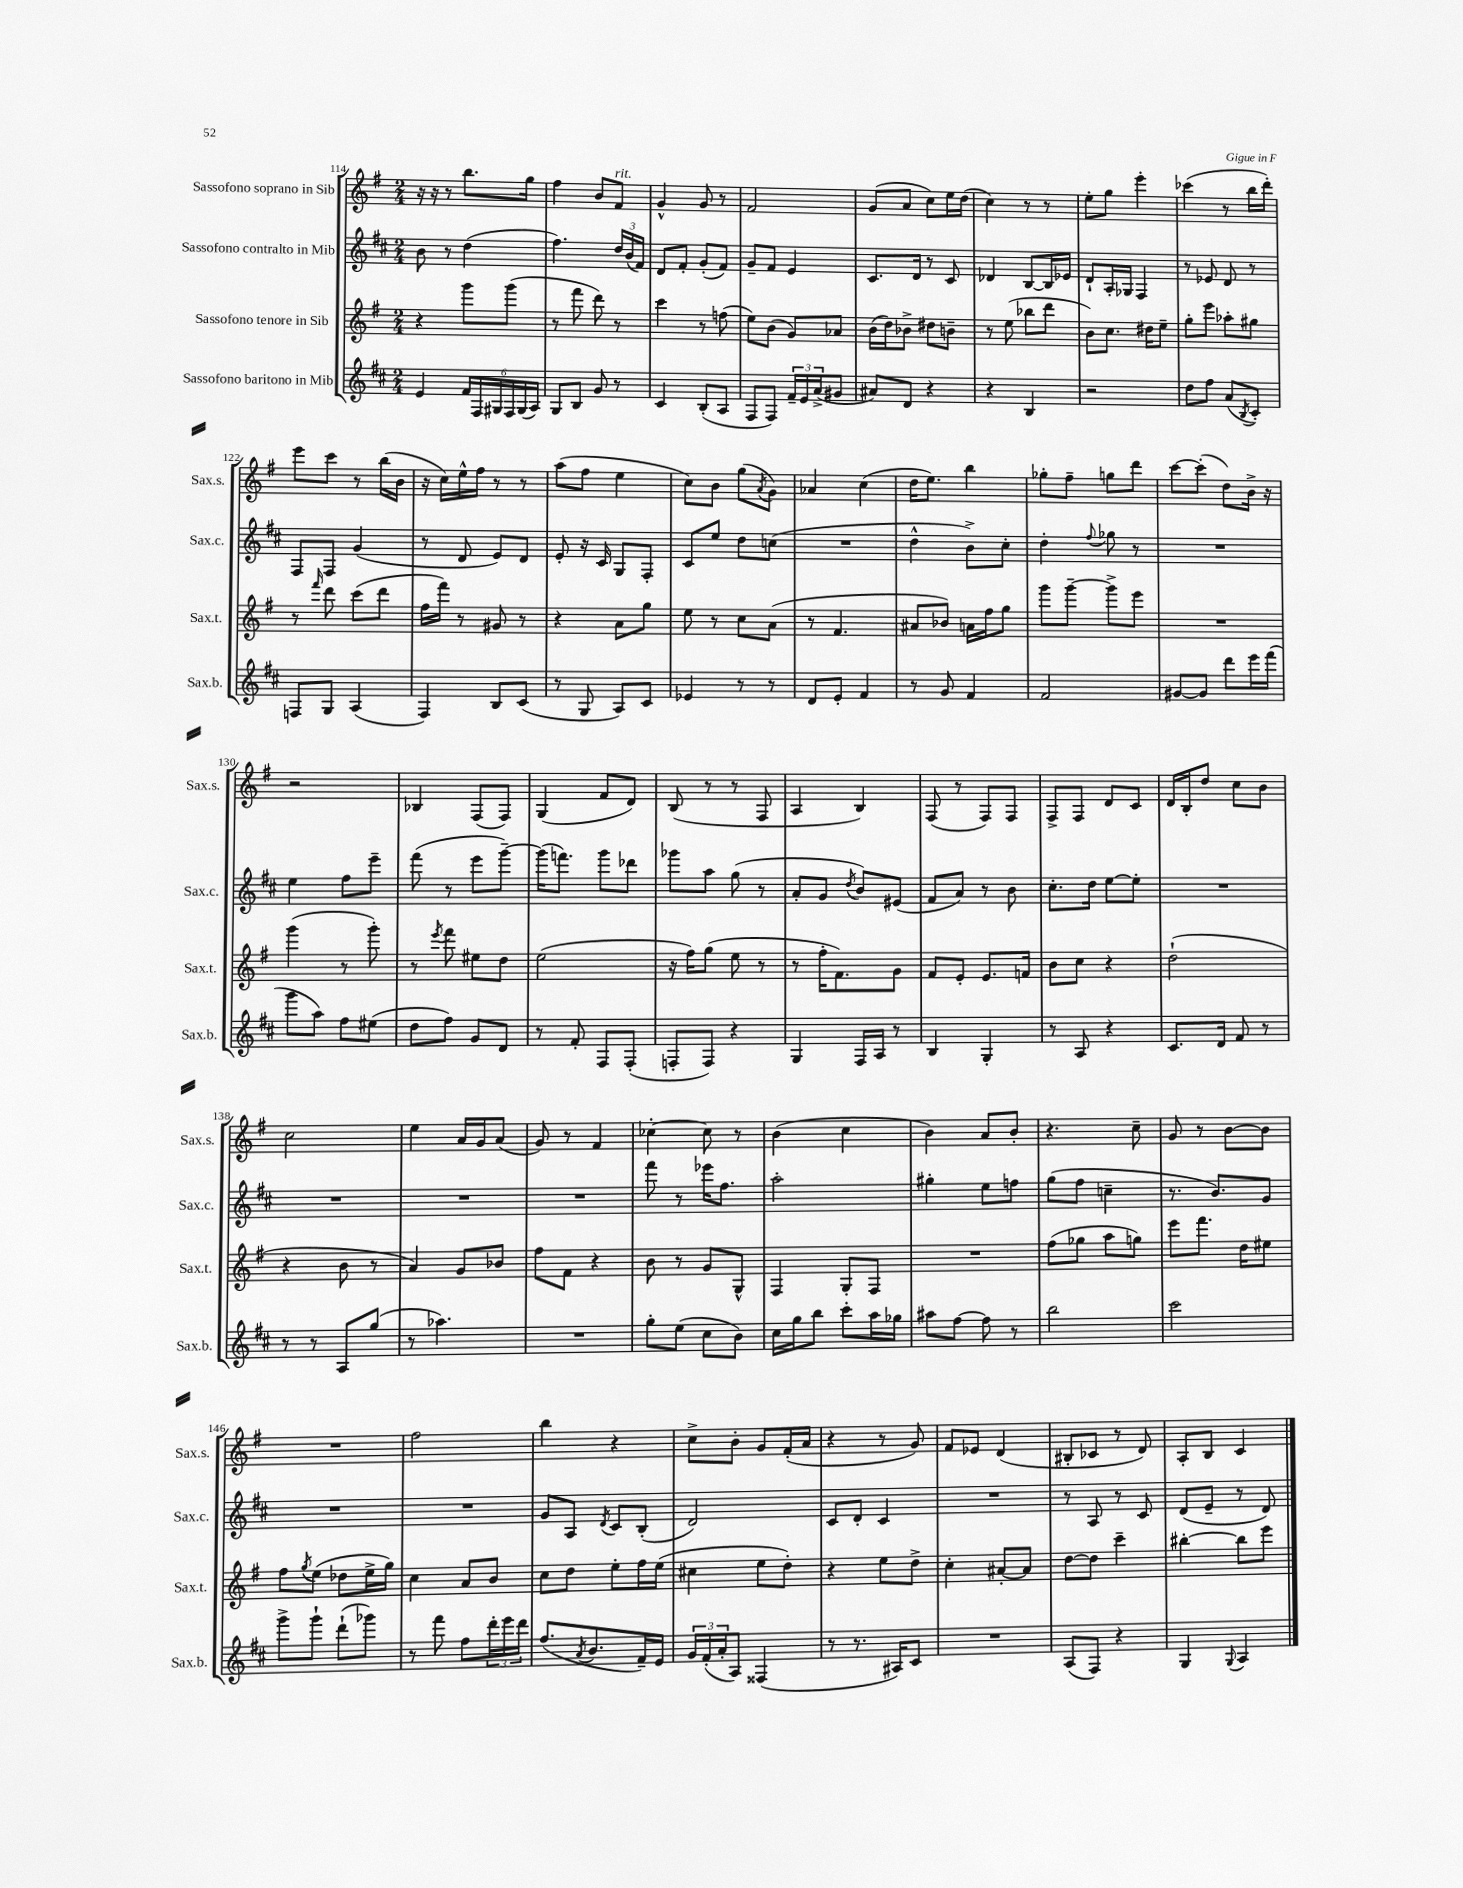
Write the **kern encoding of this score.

**kern	**kern	**kern	**kern
*staff4	*staff3	*staff2	*staff1
*clefG2	*clefG2	*clefG2	*clefG2
*k[f#c#]	*k[f#]	*k[f#c#]	*k[f#]
*M2/4	*M2/4	*M2/4	*M2/4
4e	4r	8b	16r
.	.	.	16r
.	.	8r	8r
24f#	8ggg	(4dd	8.bb
24F#	.	.	.
24G#	.	.	.
24F#	(8ggg	.	.
(24G#	.	.	.
.	.	.	16gg
24A)	.	.	.
=	=	=	=
8G	8r	4.ff#)	4ff#
8B	8fff#	.	.
8g	8ddd)	.	8b
8r	8r	24dd	8f#
.	.	(24b	.
.	.	24f#)	.
=	=	=	=
4c#	4ccc	8d	4g^^
.	.	8f#'	.
(8B'	8r	(8g'	8g
8A	(8ff	8f#)	8r
=	=	=	=
8F#	8ee)	8g~	2f#
8F#)	(8b	8f#	.
24f#~	8g)	4e	.
24e	.	.	.
(24a^	.	.	.
8g#	8a-	.	.
=	=	=	=
8a#)	(16b	8.c#	(8g
.	16dd)	.	.
8d	8b-^	.	8a
.	.	16d	.
4r	8dd#	8r	8cc)
.	8b~	8c#	16ee
.	.	.	(16dd
=	=	=	=
4r	8r	4d-	4cc)
.	(8ee	.	.
4B	8bb-	[8B	8r
.	8ddd	16B]	8r
.	.	16e-	.
=	=	=	=
2r	8b)	8d`	8ee'
.	8.cc	16A'	8gg
.	.	16G-	.
.	.	4F#	4eee'
.	16dd#	.	.
.	8ee~	.	.
=	=	=	=
8dd	8gg'	8r	(4ccc-
8ff#	8eee	8e-	.
(8a	8aa-'	8d	8r
8qB	.	.	.
8c#')	8gg#	8r	16bb
.	.	.	16ddd')
=	=	=	=
8F	8r	8F#	8eee
.	16qqfff#	.	.
8G	8ddd	8F#	8ccc
(4A	(8ccc	(4g	8r
.	8ddd	.	(16bb
.	.	.	16b
=	=	=	=
4F#)	16ff#	8r	16r
.	16fff#)	.	16cc)
.	8r	8d	16ee^^
.	.	.	16ff#
8B	8g#	8e)	8r
(8c#	8r	8d	8r
=	=	=	=
8r	4r	8e'	(8aa
8G	.	16r	8ff#
.	.	16c#	.
8A)	8a	8G	4ee
8c#	8gg	8F#'	.
=	=	=	=
4e-	8ee	8c#	8cc)
.	8r	8ee	8b
8r	8cc	8dd	(8gg
.	.	.	8qa
8r	(8a	(8cc	8g)
=	=	=	=
8d	8r	2r	4a-
8e'	4.f#	.	.
4f#	.	.	(4cc
=	=	=	=
8r	8a#	4dd^^	16dd
.	.	.	8.ee)
8g	8b-)	.	.
4f#	16a	8b^)	4bb
.	16ff#	.	.
.	8gg	8cc#'	.
=	=	=	=
2f#	8ggg	4dd'	8gg-'
.	[8ggg~	.	8ff#~
.	.	8qqff#	.
.	8ggg^]	8gg-	8gg
.	8eee	8r	8ddd
=	=	=	=
[8g#	2r	2r	[8ccc
8g#]	.	.	(8ccc']
8ddd	.	.	8dd)
16eee	.	.	16b^
(16fff#	.	.	16r
=	=	=	=
8ggg	(4ggg	4ee	2r
8aa)	.	.	.
8ff#	8r	8ff#	.
(8ee#	8ggg')	8eee~	.
=	=	=	=
8dd	8r	(8fff#	4B-
.	8qeee	.	.
8ff#)	8fff#	8r	.
8g	8ee#	8eee	(8F#
8d	8dd	[8ggg~)	8F#)
=	=	=	=
8r	(2ee	(16ggg]	(4G
.	.	8.fff)	.
8f#'	.	.	.
8F#	.	8ggg	8f#
(8F#'	.	8ddd-	8d)
=	=	=	=
8F'	16r	8ggg-	(8B
.	16ff#)	.	.
8F)	(8gg	8aa	8r
4r	8ee	(8gg	8r
.	8r	8r	8F#
=	=	=	=
4G	8r	8a'	4A
.	16ff#'	8g	.
.	8.f#)	.	.
.	.	8qdd	.
16F#	.	8b)	4B)
16A	.	.	.
8r	8g	(8e#	.
=	=	=	=
4B	8f#	8f#	(8F#
.	8e'	8a)	8r
4G'	8.e	8r	8F#)
.	.	8b	8F#
.	16f	.	.
=	=	=	=
8r	8b	8.cc#'	8F#^
8A	8cc	.	8F#
.	.	16dd	.
4r	4r	[8ee	8d
.	.	8ee']	8c
=	=	=	=
8.c#	(2dd`	2r	16d
.	.	.	16B'
.	.	.	8dd
16d	.	.	.
8f#	.	.	8cc
8r	.	.	8b
=	=	=	=
8r	4r	2r	2cc
8r	.	.	.
8A	8b	.	.
(8gg	8r	.	.
=	=	=	=
8r	4a)	2r	4ee
4.aa-)	.	.	.
.	8g	.	16a
.	.	.	16g
.	8b-	.	(8a
=	=	=	=
2r	8ff#	2r	8g)
.	8f#	.	8r
.	4r	.	4f#
=	=	=	=
8gg'	8b	8fff#	[4cc-'
(8ee	8r	8r	.
8cc#	8g	16eee-	8cc-]
.	.	8.ff#	.
8b)	8G^^	.	8r
=	=	=	=
16cc#	4F#	2aa'	(4b
16gg	.	.	.
8bb	.	.	.
8ccc#'	8G'	.	4cc
16aa	8F#	.	.
16gg-	.	.	.
=	=	=	=
8aa#	2r	4gg#'	4b)
[8ff#	.	.	.
8ff#]	.	8ee	8a
8r	.	8ff	8b'
=	=	=	=
2bb	(8ff#	(8gg	4.r
.	8gg-	8ff#	.
.	8aa	4cc~	.
.	8gg)	.	8cc~
=	=	=	=
2ccc#	8eee	8.r	8g
.	8.fff#	.	8r
.	.	8.b)	.
.	.	.	[8b
.	16dd	.	.
.	8ee#	8g	8b]
=	=	=	=
8ggg^	8ff#	2r	2r
.	8qgg	.	.
8ggg`	(8ee	.	.
(8ddd`	8dd-	.	.
8ggg-)	16ee^	.	.
.	16gg)	.	.
=	=	=	=
8r	4cc	2r	2ff#
8fff#	.	.	.
8ff#	8a	.	.
24ddd'	8b	.	.
24eee	.	.	.
24ddd	.	.	.
=	=	=	=
(8.ff#	8cc	8g	4bb
.	8dd	8A	.
8qa	.	.	.
8.b	.	.	.
.	.	8qd	.
.	8ee'	8c#	4r
16f#~)	16ff#	(8B'	.
16e	(16ee	.	.
=	=	=	=
24g	4cc#	2d)	8cc^
(24f#'	.	.	.
24a'	.	.	.
8A)	.	.	8b'
(4F##	8ee	.	8g
.	8dd')	.	(16f#'
.	.	.	16a
=	=	=	=
8r	4r	8c#	4r
8.r	.	8d'	.
.	8ee	4c#	8r
16A#)	.	.	.
8c#	8dd^	.	8g)
=	=	=	=
2r	4cc'	2r	8f#
.	.	.	8e-
.	[8a#'	.	(4d
.	8a#]	.	.
=	=	=	=
(8A	[8dd	8r	8B#'
8F#)	8dd]	8A	8c-
4r	4ccc~	8r	8r
.	.	8c#	8d)
=	=	=	=
4G	[4bb#'	(8d	8A'
.	.	8e~	8B
8qqG	.	.	.
4A	8bb#]	8r	4c
.	8eee	8d)	.
==	==	==	==
*-	*-	*-	*-
